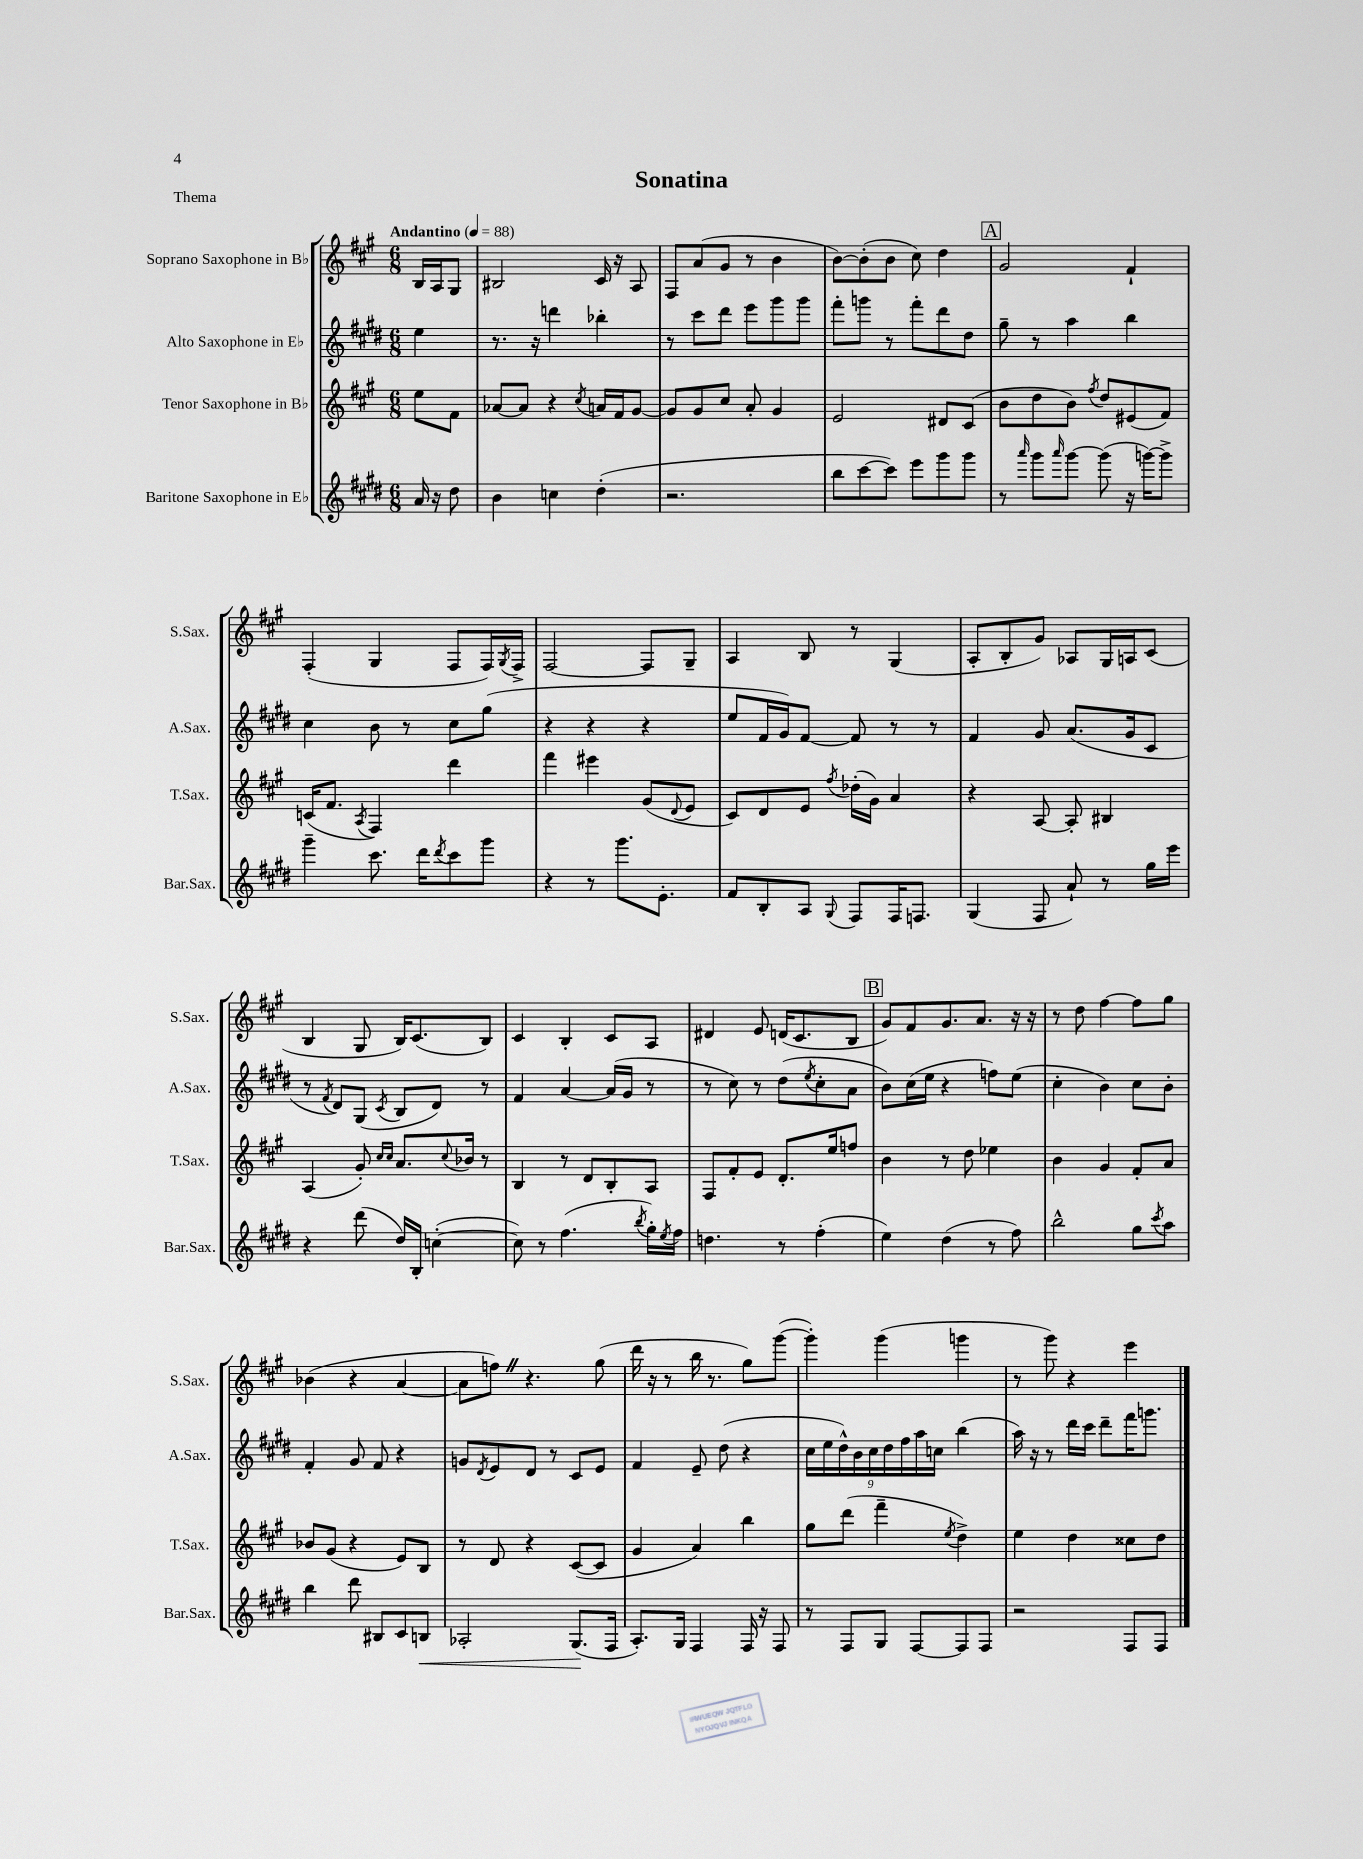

**kern	**dynam	**kern	**kern	**kern
*part4	*part4	*part3	*part2	*part1
*staff4	*staff4	*staff3	*staff2	*staff1
*I"Baritone Saxophone in E♭	*	*I"Tenor Saxophone in B♭	*I"Alto Saxophone in E♭	*I"Soprano Saxophone in B♭
*I'Bar.Sax.	*	*I'T.Sax.	*I'A.Sax.	*I'S.Sax.
*clefG2	*	*clefG2	*clefG2	*clefG2
*k[f#c#g#d#]	*	*k[f#c#g#]	*k[f#c#g#d#]	*k[f#c#g#]
*M6/8	*	*M6/8	*M6/8	*M6/8
*MM88	*	*MM88	*MM88	*MM88
=	=	=	=	=
!	!	!	!	!LO:TX:a:B:t=Andantino
16a/	.	8ee\L	4ee\	16B/LL
16r	.	.	.	16A/J
8dd#\	.	8f#\J	.	8G#/J
=1	=1	=1	=1	=1
4b\	.	[8a-X/L	8.r	2B#X/
.	.	8a-/J]	.	.
.	.	.	16r	.
4ccn\	.	4r	4dddn\	.
.	.	8qcc#/	.	.
(4dd#'\	.	16an/LL	4bb-X'\	16c#/
.	.	16f#/J	.	16r
.	.	[8g#/J	.	8A/
=2	=2	=2	=2	=2
2.r	.	8g#/L]	8r	8F#/L
.	.	8g#/	8ccc#\L	(8a/
.	.	8cc#/J	8ddd#\J	8g#/J
.	.	8a'/	8eee\L	8r
.	.	4g#/	8ggg#\	4b\
.	.	.	8ggg#\J	.
=3	=3	=3	=3	=3
8bb\L	.	2e/	8fff#'\L	[8b\L)
[8ccc#\	.	.	8gggn\J	(8b'\]
8ccc#\J])	.	.	8r	8b\J
8eee\L	.	.	8fff#'\L	8cc#\)
8ggg#\	.	8d#X/L	8ddd#\	4dd\
8ggg#\J	.	(8c#/J	8dd#\J	.
!!LO:REH:place=s1:t=A
=4	=4	=4	=4	=4
8r	.	8b\L	8gg#~\	2g#/
16qqaaa/	.	.	.	.
8ggg#\L	.	8dd\	8r	.
16qqaaa/	.	.	.	.
[8ggg#\J	.	8b\J)	4aa\	.
.	.	8qff#/	.	.
(8ggg#\]	.	8dd/L	.	.
16r	.	(8e#X/	4bb\	4f#`/
[16gggn\KL)	.	.	.	.
8ggg^\J]	.	8f#/J)	.	.
!!LO:LB:g=z
=5	=5	=5	=5	=5
4ggg#~\	.	(16cn/KL	4cc#\	(4F#'/
.	.	8.f#/J	.	.
.	.	8qA/	.	.
8.ccc#\	.	4F#/)	8b\	4G#/
.	.	.	8r	.
16ddd#\KL	.	.	.	.
8qddd#/	.	.	.	.
8ccc#\	.	4ddd\	8cc#\L	8F#/L
8ggg#\J	.	.	(8gg#\J	16F#/L)
.	.	.	.	8qG#/
.	.	.	.	16F#^/JJ
=6	=6	=6	=6	=6
4r	.	4fff#\	4r	[2F#/
8r	.	4eee#X\	4r	.
8.ggg#\L	.	.	.	.
.	.	(8g#/L	4r	8F#/L]
8.e'\J	.	.	.	.
.	.	8qqd/	.	.
.	.	8e/J	.	8G#~/J
=7	=7	=7	=7	=7
8f#/L	.	8c#/L)	8ee/L	4A/
8B'/	.	8d/	16f#/L	.
.	.	.	16g#/J)	.
8A/J	.	8e/J	[8f#/J	8B/
8qqG#/	.	8qff#/	.	.
8F#/L	.	(16dd-X'\LL	8f#/]	8r
.	.	16g#\JJ)	.	.
16F#/K	.	4a/	8r	(4G#/
8.Fn/J	.	.	.	.
.	.	.	8r	.
=8	=8	=8	=8	=8
(4G#/	.	4r	4f#/	8A'/L
.	.	.	.	8B'/
8F#/	.	[8A/	8g#/	8g#/J)
8a`/)	.	8A'/]	(8.a/L	8A-X/L
8r	.	4B#X/	.	16G#/L
.	.	.	16g#/k	16An/J
16gg#\LL	.	.	8c#/J	(8c#/J
16eee\JJ	.	.	.	.
!!LO:LB:g=z
=9	=9	=9	=9	=9
4r	.	(4A/	8r	4B/
.	.	.	8qf#/	.
.	.	.	8d#/L)	.
(8ddd#\	.	8g#'/)	(8G#/J	8G#/
.	.	16qqcc#/LL	.	.
.	.	16qqcc#/JJ	8qc#/	.
16dd#/LL)	.	8.a/L	8B/L	16B/KL)
16B'/JJ	.	.	.	(8.c#/
([4ccn'\	.	.	8d#/J)	.
.	.	8qqcc#/	.	.
.	.	16b-X/Jk	.	.
.	.	8r	8r	8B/J)
=10	=10	=10	=10	=10
8cc\])	.	4B/	4f#/	4c#/
8r	.	.	.	.
(4.ff#\	.	8r	[4a/	4B'/
.	.	8d/L	.	.
.	.	8B'/	(16a/LL]	8c#/L
.	.	.	16g#/JJ	.
8qbb/	.	.	.	.
16gg#'\LL)	.	8A/J	8r	8A/J
8qee/	.	.	.	.
16ff#\JJ	.	.	.	.
=11	=11	=11	=11	=11
4.ddn\	.	8F#/L	8r	4d#X/
.	.	8f#'/	8cc#\)	.
.	.	8e/J	8r	8e/
8r	.	8.d'/L	(8dd#\L	(16dn/KL
.	.	.	.	8.c#/
.	.	.	8qee/	.
(4ff#'\	.	.	8cc#'\	.
.	.	16ee/k	.	.
.	.	8ffn/J	8a\J	8B/J
!!LO:REH:place=s1:t=B
=12	=12	=12	=12	=12
4ee\)	.	4b\	8b\L)	8g#/L)
.	.	.	(16cc#\L	8f#/
.	.	.	16ee\JJ	.
(4dd#\	.	8r	4r	8.g#/
.	.	8dd\	.	.
.	.	.	.	8.a/J
8r	.	4ee-X\	8ffn\L)	.
8ff#\)	.	.	(8ee\J	16r
.	.	.	.	16r
=13	=13	=13	=13	=13
2bb^^\	.	4b\	4cc#'\	8r
.	.	.	.	8dd\
.	.	4g#/	4b\)	[4ff#\
8gg#\L	.	8f#'/L	8cc#\L	8ff#\L]
8qccc#/	.	.	.	.
8aa\J	.	8a/J	8b'\J	8gg#\J
!!LO:LB:g=z
=14	=14	=14	=14	=14
4bb\	.	8b-X/L	4f#'/	(4b-X\
.	.	(8g#/J	.	.
8ddd#\	.	4r	8g#/	4r
8B#X/L	.	.	8f#/	.
8c#/	.	8e/L)	4r	[4a/
!	!LO:HP:b	!	!	!
8Bn/J	<	8B/J	.	.
=15	=15	=15	=15	=15
2A-X'/	.	8r	8gn/L	8a\L]
.	.	.	8qd#/	.
.	.	8d/	8e/	8ffnZ\J)
.	.	4r	8d#/J	4.r
.	.	.	8r	.
(8.G#/L	.	([8c#/L	8c#/L	.
.	.	8c#/J]	8e/J	(8gg#\
16F#/Jk	[	.	.	.
=16	=16	=16	=16	=16
8.A'/L)	.	4g#/	4f#/	16ddd\
.	.	.	.	16r
.	.	.	.	8r
16G#/Jk	.	.	.	.
4F#/	.	4a/)	8e~/	16bb\
.	.	.	.	8.r
.	.	.	(8dd#\	.
16F#/	.	4bb\	4r	8gg#\L)
16r	.	.	.	.
8F#/	.	.	.	([8ggg#\J
=17	=17	=17	=17	=17
8r	.	8gg#\L	18cc#\LL	4ggg#'\])
.	.	.	18ee\	.
.	.	.	18dd#^^\)	.
8F#/L	.	(8ddd\J	.	.
.	.	.	18b\	.
.	.	.	18cc#\	.
8G#/J	.	4fff#~\	.	(4ggg#\
.	.	.	18dd#\	.
.	.	.	18ff#\	.
[8F#/L	.	.	.	.
.	.	.	18aa\	.
.	.	.	18ccn\JJ	.
.	.	8qee/	.	.
8F#/]	.	4dd^\)	(4bb\	4gggn\
8F#/J	.	.	.	.
=18	=18	=18	=18	=18
2r	.	4ee\	16aa\)	8r
.	.	.	16r	.
.	.	.	8r	8ggg#\)
.	.	4dd\	16ddd#\LL	4r
.	.	.	16ccc#\JJ	.
.	.	.	8ddd#~\L	.
8F#/L	.	8cc##X\L	16fff#\K	4eee\
.	.	.	8.gggn\J	.
8F#/J	.	8dd\J	.	.
==	==	==	==	==
*-	*-	*-	*-	*-
